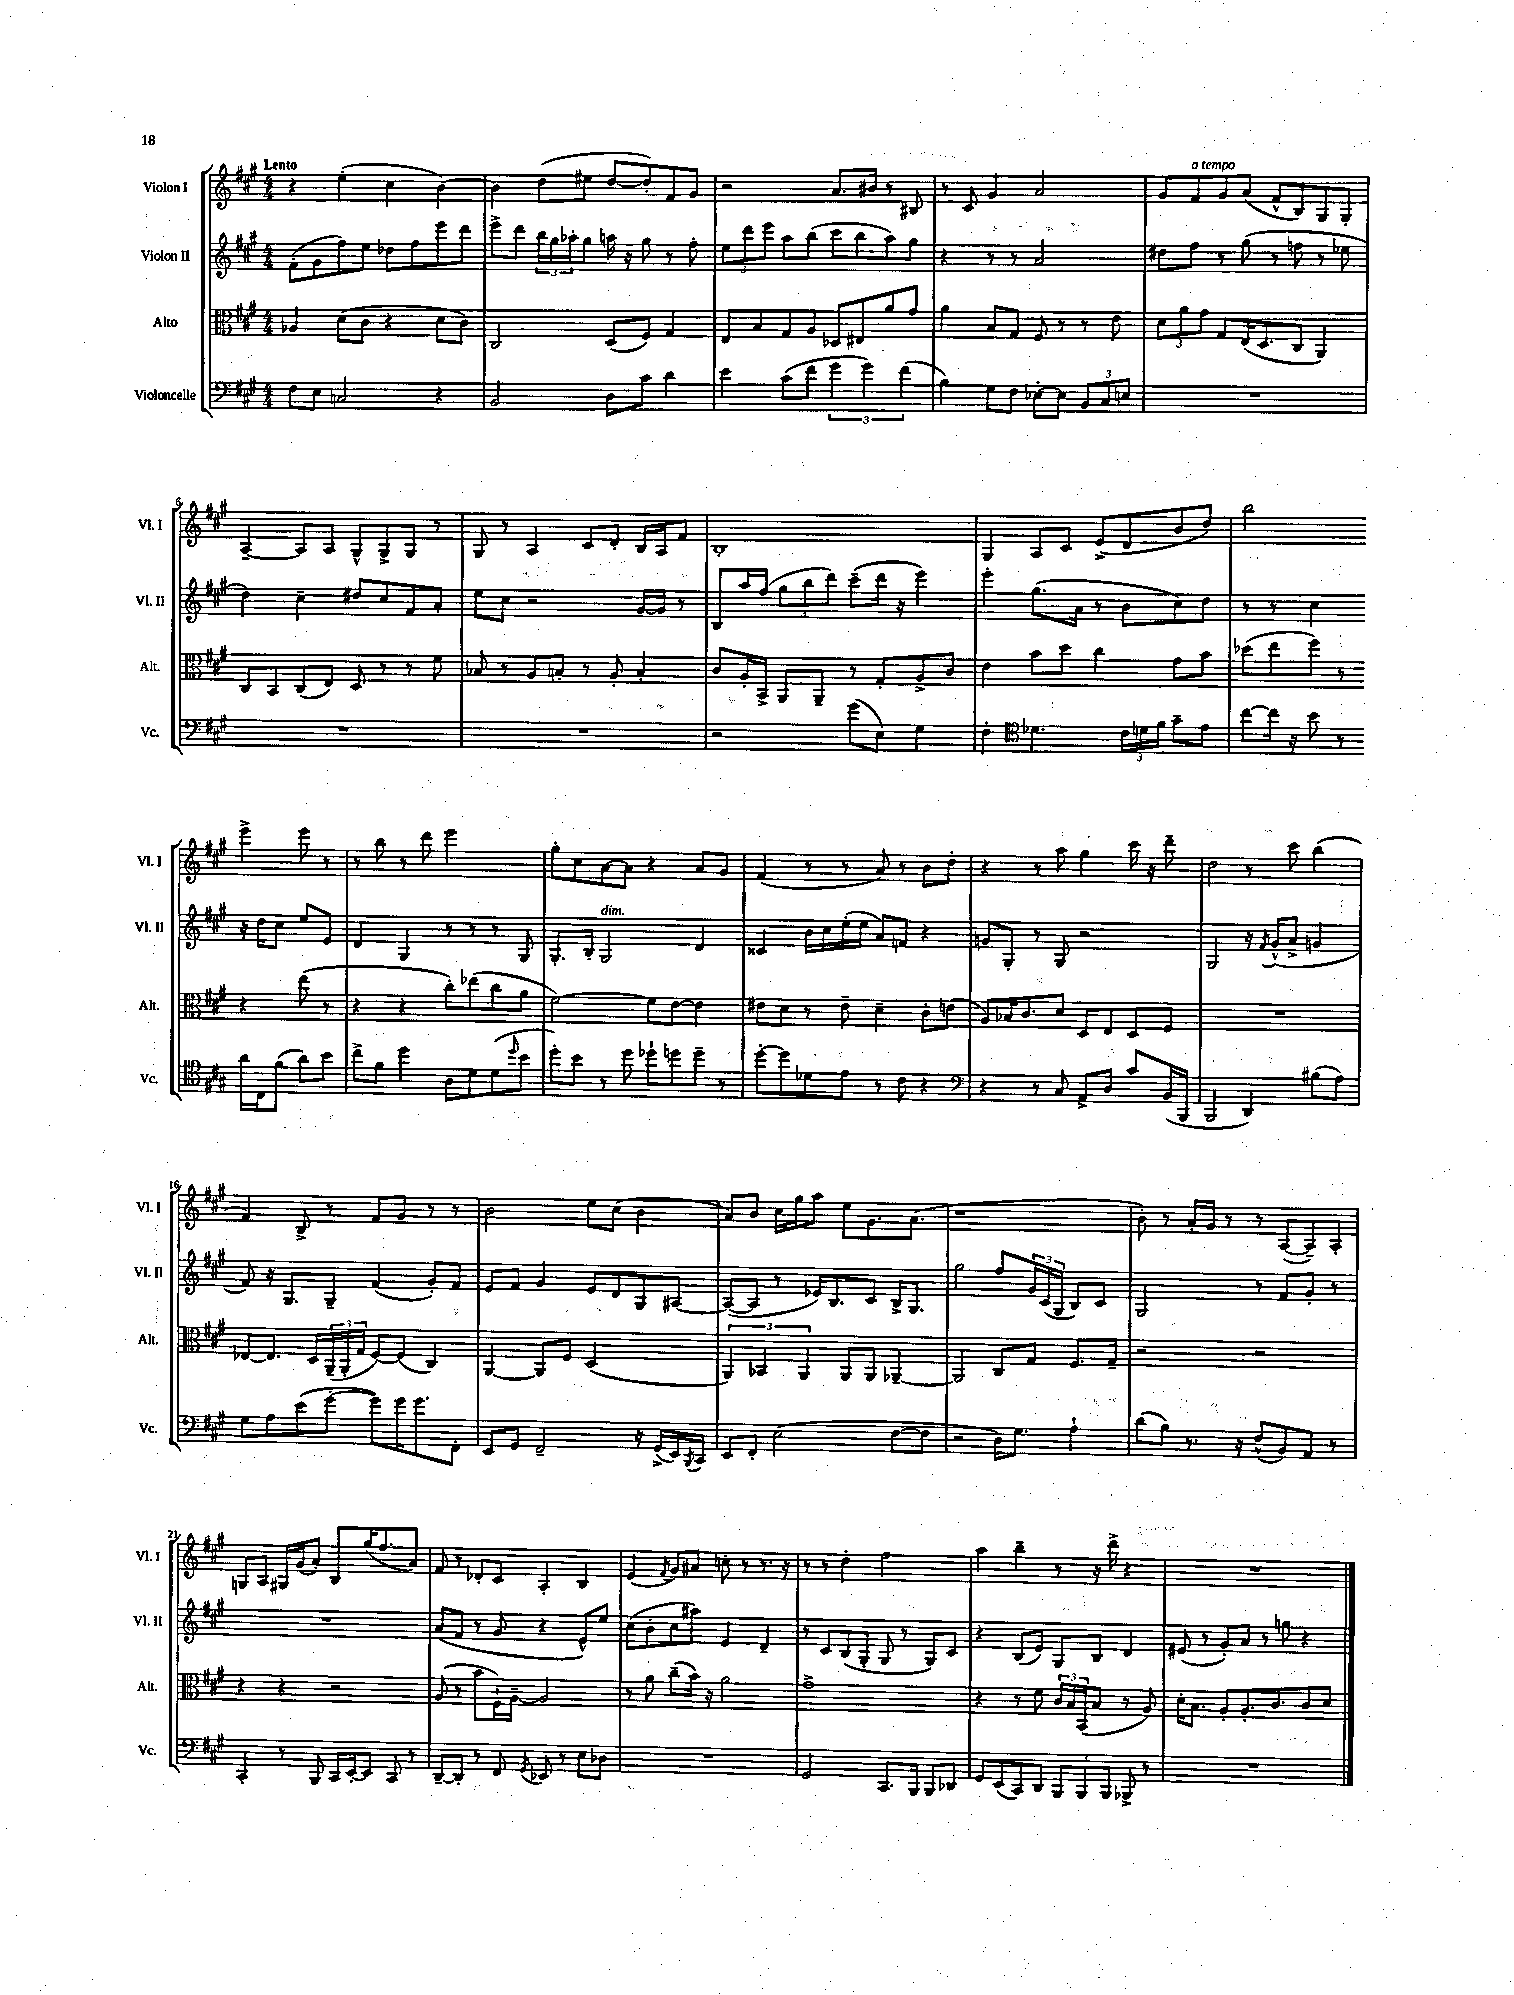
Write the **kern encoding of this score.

**kern	**kern	**kern	**kern
*staff4	*staff3	*staff2	*staff1
*clefF4	*clefC3	*clefG2	*clefG2
*k[f#c#g#]	*k[f#c#g#]	*k[f#c#g#]	*k[f#c#g#]
*M4/4	*M4/4	*M4/4	*M4/4
8F#	4A-	(8f#'	4r
8E	.	8g#	.
2C	(8d	8ff#)	(4ee'
.	8c#	8ee	.
.	4r	8dd-	4cc#
.	.	8ff#	.
4r	8d	8eee	[4b)
.	8c#)	8ddd	.
=	=	=	=
2BB	2C#	8eee^	4b]
.	.	8ddd	.
.	.	24bb	(8dd
.	.	24gg#	.
.	.	24aa-'	.
.	.	8gg#	8ee#
8D	(8D	16aa	[8dd
.	.	16r	.
8c#	8F#)	8gg#	8dd'])
4d	4G#	8r	8f#
.	.	8ff#'	8g#
=	=	=	=
4e	8E	12ee	2r
.	.	12ddd	.
.	8B	.	.
.	.	12eee	.
(8c#	8G#	8aa	.
8f#	8A	(8bb	.
6g#	8D-	8ccc#	8.a
.	8E#	8bb	.
6g#)	.	.	.
.	.	.	16b#
.	8a	8aa)	8r
(6f#	.	.	.
.	8g#	8gg#	8B#
=	=	=	=
4B)	4a	4r	8r
.	.	.	8c#
8G#	8B	8r	4g#
8F#	8G#	8r	.
[8E-'	8F#	2a	2a
8E-]	8r	.	.
12BB	8r	.	.
12C#	.	.	.
.	8e	.	.
12E	.	.	.
=	=	=	=
1r	12d	8dd#	8g#
.	12a	.	.
.	.	8ff#	8f#
.	12g#	.	.
.	8G#	8r	8g#
.	(16E	(8gg#	(8a
.	8.D	.	.
.	.	8r	8f#^^
.	8C#	8ff	8B)
.	4AA)	8r	8G#
.	.	8ee-	8G#'
=	=	=	=
1r	8C#	4dd)	[4A~
.	8BB	.	.
.	(8C#	4cc#~	8A]
.	8E)	.	8A
.	8D	8dd#	8G#^^
.	8r	8cc#	8G#^
.	8r	8f#	8G#
.	8f#	8a'	8r
=	=	=	=
1r	8B-	8ee	8G#
.	8r	8cc#	8r
.	8A	2r	4A
.	8B'	.	.
.	8r	.	8c#
.	8A'	.	8d'
.	4B'	[16g#	16B
.	.	16g#]	16A
.	.	8r	8f#
=	=	=	=
2r	8c#	8B	1B'
.	16A'	16aa	.
.	16BB^	(16ff#	.
.	8AA	12gg#	.
.	.	12bb	.
.	8AA~	.	.
.	.	12ddd)	.
(8g#	8r	(8ccc#~	.
8E)	8G#'	16ddd	.
.	.	16r	.
4G#	8A^	4eee)	.
.	8c#	.	.
=	=	=	=
4F#'	4e	4eee'	4G#
*clefC4	*	*	*
4.d-	8b	(8.gg#	8A
.	8dd	.	8c#
.	.	16a	.
.	4cc#	8r	(8e^
24c#	.	8b	8d
24d	.	.	.
24f#	.	.	.
8g#~	8g#	8cc#)	8b
8e	8b	8dd	8dd)
=	=	=	=
[8cc#	(8dd-	8r	2bb
16cc#]	8ee	8r	.
16r	.	.	.
8b	8ff#)	4cc#	.
8r	8r	.	.
16a	4r	16r	4eee^
16C#	.	16dd	.
(8f#	.	8cc#	.
8a)	(8ee	8ee	8eee
8b	8r	8e	8r
=	=	=	=
8cc#^	4r	4d	8r
8f#	.	.	8bb
4dd	4r	4G#	8r
.	.	.	8ddd
8A	8cc#')	8r	2eee
8d	(8ee-	8r	.
(8d	8cc#	8r	.
16qqdd	.	.	.
8b	8a	8G#	.
=	=	=	=
8dd')	[2f#)	8.G#'	8gg#'
8b	.	.	8cc#
.	.	16B'	.
8r	.	2G#	[8a
8dd	.	.	8a]
8dd-`	8f#]	.	4r
8dd	[8e	.	.
8dd~	4e]	4d	8a
8r	.	.	8g#
=	=	=	=
[8dd'	8e#	4c##	(4f#
8dd]	8d	.	.
8d-	8r	16b	8r
.	.	16cc#	.
8e	8e#~	(16ee'	8r
.	.	16ee	.
8r	4d~	8a)	8a)
8c#	.	8f	8r
4r	8c#'	4r	8b
.	(8e	.	8dd'
=	=	=	=
*clefF4	*	*	*
4r	8A)	8g	4r
.	16B-	8G#'	.
.	8.c#	.	.
8r	.	8r	8r
8C#	8d	8G#	8aa
8AA^	8D	2r	4gg#
8D	8E	.	.
8c#	8D	.	16ccc#
.	.	.	16r
(16BB	8F#	.	8ddd~
16BBB	.	.	.
=	=	=	=
2BBB	1r	2G#	2dd
4DD)	.	16r	8r
.	.	8qf#	.
.	.	(16g#^^	.
.	.	8a^	8ccc#
(8B#	.	4g	(4bb
8A)	.	.	.
=	=	=	=
8G#	[8E-	8f#)	4f#)
8A	8.E-]	16r	.
.	.	8.G#	.
(8e	.	.	8B^
.	16D	.	.
[8g#'	(24AA~	8G#~	8r
.	24AA'	.	.
.	24G#	.	.
8g#])	[8F#)	(4f#	8f#
16g#	(8F#]	.	8g#
8.g#	.	.	.
.	4C#)	8g#')	8r
8FF#'	.	8f#	8r
=	=	=	=
8EE	[4AA	8e	2b
8GG#	.	8f#	.
2FF#~	8AA]	4g#	.
.	8F#	.	.
.	(2D	8e	8ee
.	.	8d	(8cc#
16r	.	8G#	4b
(16GG#^	.	.	.
16EE)	.	[8A#	.
8qBBB	.	.	.
16CC#	.	.	.
=	=	=	=
8EE	6AA)	(8A#_	8a)
8FF#'	.	8A#]	8b
.	6BB-	.	.
(2E	.	8r	16cc#
.	.	.	16gg#
.	6AA	.	.
.	.	16e-)	8aa
.	.	8.B	.
.	8AA	.	8ee
.	8AA	8c#	8.g#
[8F#	[4AA-~	16B^	.
.	.	8.G#	(8.a
8F#]	.	.	.
=	=	=	=
2r	2AA-]	2gg#	1r
16D)	8C#	8ff#	.
8.G#	.	.	.
.	8G#	24g#	.
.	.	(24c#	.
.	.	24G#	.
4A`	8.F#	8B)	.
.	.	8c#	.
.	16G#~	.	.
=	=	=	=
(8d	2r	2G#	8b')
8B)	.	.	8r
8.r	.	.	16a'
.	.	.	16g#
.	.	.	8r
16r	.	.	.
(8F#^^	2r	8r	8r
8BB)	.	8f#	([8A
8AA	.	8g#'	8A~])
8r	.	8r	8A'
=	=	=	=
4CC#'	4r	1r	8G
.	.	.	8A
8r	4r	.	16G#
.	.	.	(16g#
8BBB	.	.	8a')
16CC#	2r	.	8B
[16EE'	.	.	.
8EE]	.	.	(16gg#
.	.	.	8.ff#
8CC#	.	.	.
8r	.	.	8a)
=	=	=	=
[8DD~	(8A	(8a	8f#
8DD']	8r	8f#	8r
8r	8b	8r	8d-'
8FF#	16F#`)	8g#	8c#
.	[16A~	.	.
8qGG#	.	.	.
8EE-	2A]	4r	4A'
8r	.	.	.
8E	.	8e^^)	4B
8D-	.	8ee	.
=	=	=	=
1r	8r	(8cc#	(4e
.	8a	8b'	.
.	.	.	8qf#
.	(8cc#~	8cc#	8g#)
.	16b)	8aa#)	8a#
.	16r	.	.
.	2a	4e	8cc'
.	.	.	8r
.	.	4d~	8.r
.	.	.	16r
=	=	=	=
2GG#	1g#^	8r	8r
.	.	8c#	8r
.	.	(8B	4dd'
.	.	8G#'	.
8.CC#	.	8G#	2ff#
.	.	8r	.
16BBB	.	.	.
8BBB	.	8G#)	.
8DD-	.	8c#	.
=	=	=	=
8GG#	4r	4r	4aa
(8EE	.	.	.
8CC#)	8r	(8B	4bb~
8DD	8f#	8e)	.
12BBB	24c#	8G#	8r
.	24B	.	.
12BBB	(24BB	.	.
.	8B	8B	16r
12BBB	.	.	.
.	.	.	16ddd^
8BBB-^	8r	4d	4r
8r	8A)	.	.
=	=	=	=
1r	16d'	(8e#	1r
.	8.B	.	.
.	.	8r	.
.	8A'	8g#')	.
.	8.A'	8a	.
.	.	8r	.
.	8.c#	.	.
.	.	8gg	.
.	8c#	4r	.
.	8d	.	.
==	==	==	==
*-	*-	*-	*-
